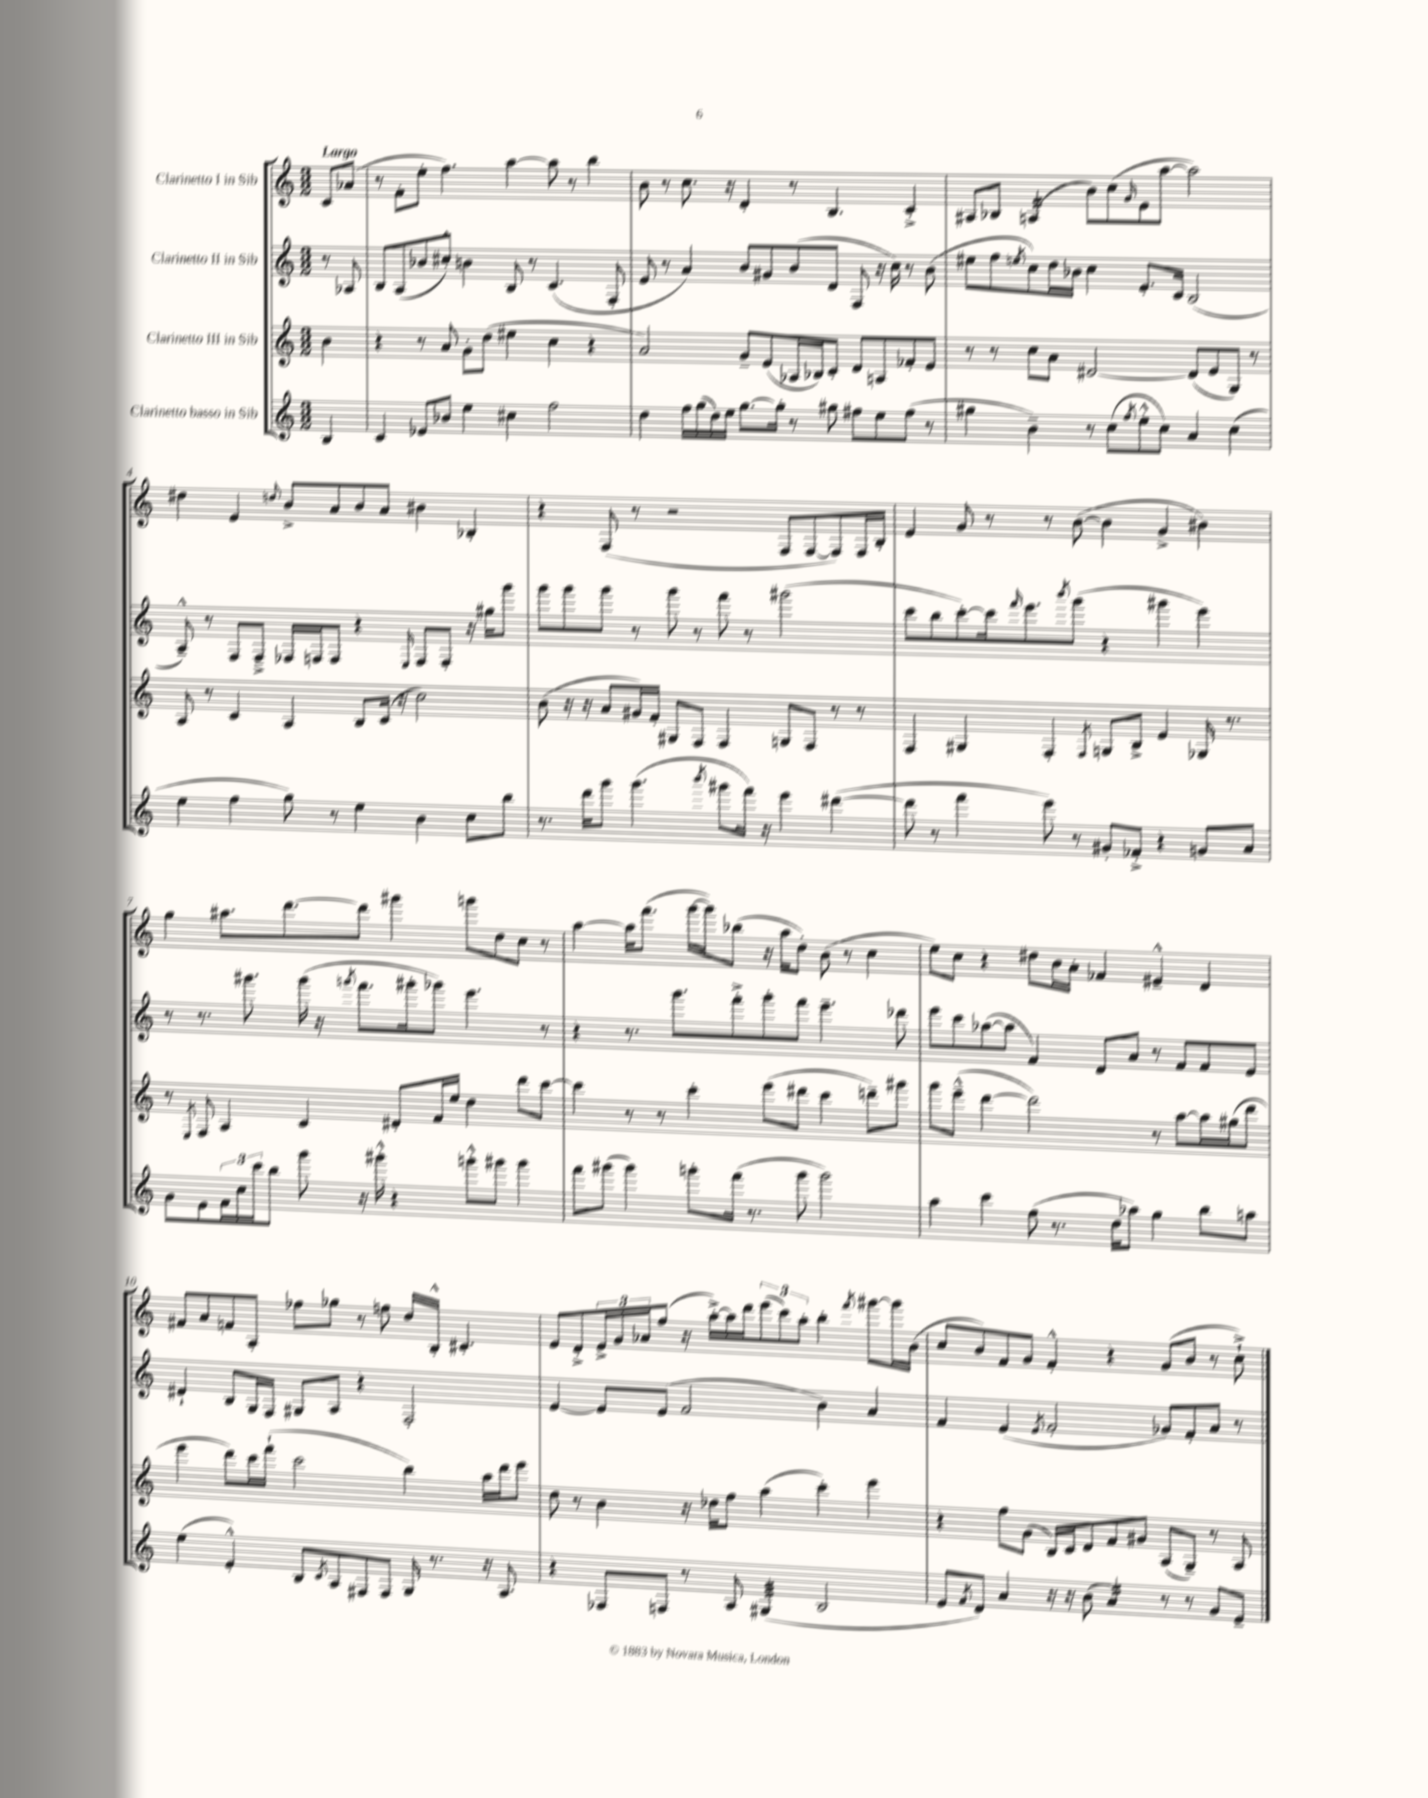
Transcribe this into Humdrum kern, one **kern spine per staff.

**kern	**kern	**kern	**kern
*staff4	*staff3	*staff2	*staff1
*clefG2	*clefG2	*clefG2	*clefG2
*k[]	*k[]	*k[]	*k[]
*M3/2	*M3/2	*M3/2	*M3/2
4B	4b	8r	8c
.	.	8A-	(8a-
=	=	=	=
4c	4r	8B	8r
.	.	(8A	8f'
8e-	8r	8b-	8ee'
8b-	8a	8cc#'^^)	4.ff)
4ee	8g'	4b	.
.	(8dd	.	.
4cc#	4ee#	8B	[4aa
.	.	8r	.
2ff	4cc	(4.c	8aa]
.	.	.	8r
.	4r	.	4bb
.	.	8F'	.
=	=	=	=
4dd	2a)	8e	8b
.	.	8r	8r
16ff	.	4a)	8.cc
(16gg	.	.	.
16dd)	.	.	.
16ee	.	.	16r
[8.gg	8g~	8b	4d'
.	(8e	8g#	.
16gg']	.	.	.
8r	16A-	(8b	8r
.	16B-)	.	.
8gg#	8c'	8d	4.B
8ff#	8d	8F	.
8ee	8A	16r	.
.	.	16cc)	.
(8ff#	8f-'	8r	4c'^
8r	8e	(8b	.
=	=	=	=
4gg#	8r	8ee#	8A#
.	8r	8ff	8B-
.	.	8qee	.
4b~)	8cc	8cc)	(4A
.	8a	16dd	.
.	.	16b-	.
8r	[2d#	4cc	8b)
(8cc	.	.	(8cc
8qff	.	.	16qqg
8ee'^^	.	8.e'	8e
8cc)	.	.	[8aa
.	.	16c	.
4a	(8d#]	(2B	2aa])
.	8e	.	.
(4cc	8G)	.	.
.	8r	.	.
=	=	=	=
4ee	8A	8A~^^)	4dd#
.	8r	8r	.
4ff	4c	8F	4e
.	.	8F~^	.
.	.	.	8qqdd
8gg)	4A	16F-	8b^
.	.	16F	.
8r	.	8F	8a
4ee	8B	4r	8b
.	(16c	.	8a
.	16r	.	.
.	.	16qqE	.
4b	2cc)	8F	4b#
.	.	8F'	.
8cc	.	16r	4B-'
.	.	16gg#	.
8bb	.	8ggg	.
=	=	=	=
8.r	(8b	8ggg	4r
.	16r	8ggg	.
16ddd	16r	.	.
8ggg	8a	8ggg	(8F
(4.ggg	16g#)	8r	8r
.	16f'	.	.
.	8G#	8ggg	2r
.	8F	8r	.
8qbbb	.	.	.
8ggg#	4F	8fff	.
16fff)	.	8r	.
16r	.	.	.
4eee	8G	(2ggg#	8F
.	8F	.	[8F
([4ddd#	8r	.	8F])
.	8r	.	16F
.	.	.	16B'
=	=	=	=
8ddd#]	4F	8ccc	4e
8r	.	8bb	.
4fff	4G#	[8ccc')	8g
.	.	16ccc]	8r
.	.	16qqfff	.
.	.	8.eee	.
8eee)	4F'	.	8r
.	.	8qbbb	.
8r	.	(8ggg	([8b
.	8qF	.	.
8g#'	8G	4r	4b]
8f-'^	8B^	.	.
4r	4e	4ggg#	4g^
8g	16G-	4eee)	4b#)
.	8.r	.	.
8a	.	.	.
=	=	=	=
8g	8r	8r	4gg
.	8qE	.	.
8e	8F	8.r	.
24f	4A	.	8.aa#
24cc	.	.	.
.	.	8.ggg#	.
24ccc	.	.	.
8bb	.	.	.
.	.	.	[8.ddd
8ggg	4c	(16ggg#	.
.	.	16r	.
.	.	8qggg	.
16r	.	8.fff	8ddd]
16ggg#'^^	.	.	.
4r	8d#'	.	4ggg#
.	.	16ggg#'	.
.	16f	8ggg-)	.
.	16ee	.	.
8ggg'^^	4dd	4.eee	8ggg
8ggg#	.	.	8dd
4ggg#	8ddd	.	8cc
.	[8ccc	8r	8r
=	=	=	=
8fff	4ccc]	4r	[4aa
(8ggg#	.	.	.
4ggg#)	8r	8.r	16aa]
.	.	.	(8.fff
.	8r	.	.
.	.	8.ggg	.
8ggg'	4ccc'	.	[16ggg
.	.	.	16ggg])
(16fff	.	8fff'^	(8bb-
8.r	.	.	.
.	(8eee	8ggg'	16r
.	.	.	16aa
8ggg	8ddd#	8fff	8dd')
2ggg)	4ccc	4.eee~	(8b
.	.	.	8r
.	8ddd~)	.	4cc
.	8ggg#	8ddd-	.
=	=	=	=
4aa	8ggg	8eee	8ee)
.	(8eee~^^	8ccc	8cc
4ccc	[4ddd	([8aa-	4r
.	.	8aa-]	.
(8ff	2ddd])	4f)	8dd#
8.r	.	.	16b
.	.	.	16a'
.	.	8d	4f-
16dd	.	.	.
8aa-)	.	8a	.
4gg	8r	8r	4e#~^^
.	[8aa	8f	.
8bb	16aa]	8f	4d
.	(16gg#	.	.
8aa	8ddd	8e	.
=	=	=	=
(4ee	4eee	4d#`	8f#
.	.	.	8a
4e'^^)	8ddd)	8B	8f
.	16ccc	16G	8A'
.	(16fff`	16F	.
8B	2ccc	8G#	8ff-
8qc	.	.	.
8A	.	8A	8gg-
8F#	.	4r	8r
8F#	.	.	8ff
16G	4bb)	2F'	16dd
8.r	.	.	16B'^^
.	.	.	4.c#'
16r	16aa	.	.
8.A	16ddd	.	.
.	8eee	.	.
=	=	=	=
4r	8dd	[4e	8e
.	8r	.	8d'^
8F-	4b	8e]	24e^
.	.	.	24g
.	.	.	24a-
8F	.	(8e	(8ff
8r	16r	2f	16r
.	16dd-	.	[16aa'^)
8A	8ff	.	16aa]
.	.	.	16ddd
(4G#	(4aa	.	(12eee
.	.	.	12ccc)
.	.	.	12aa'
2B	4ccc')	4b)	4bb'
.	.	.	8qfff
.	4eee	4a	[8ggg#
.	.	.	16ggg#]
.	.	.	(16b
=	=	=	=
8e	4r	4f	8cc
8qf	.	.	.
8d)	.	.	8b)
4a	8ff	(4e	8f
.	(8g	.	8g
.	.	8qe	.
16r	16B)	2f'	4f'^^
16r	16c	.	.
(8b	8d	.	.
4a)	8f	.	4r
.	8g#	.	.
8r	(8A	8g-)	(8g
8r	8G~)	8f'	8b
8g	8r	8a	8r
8e~	8A	8r	8cc`^)
==	==	==	==
*-	*-	*-	*-
